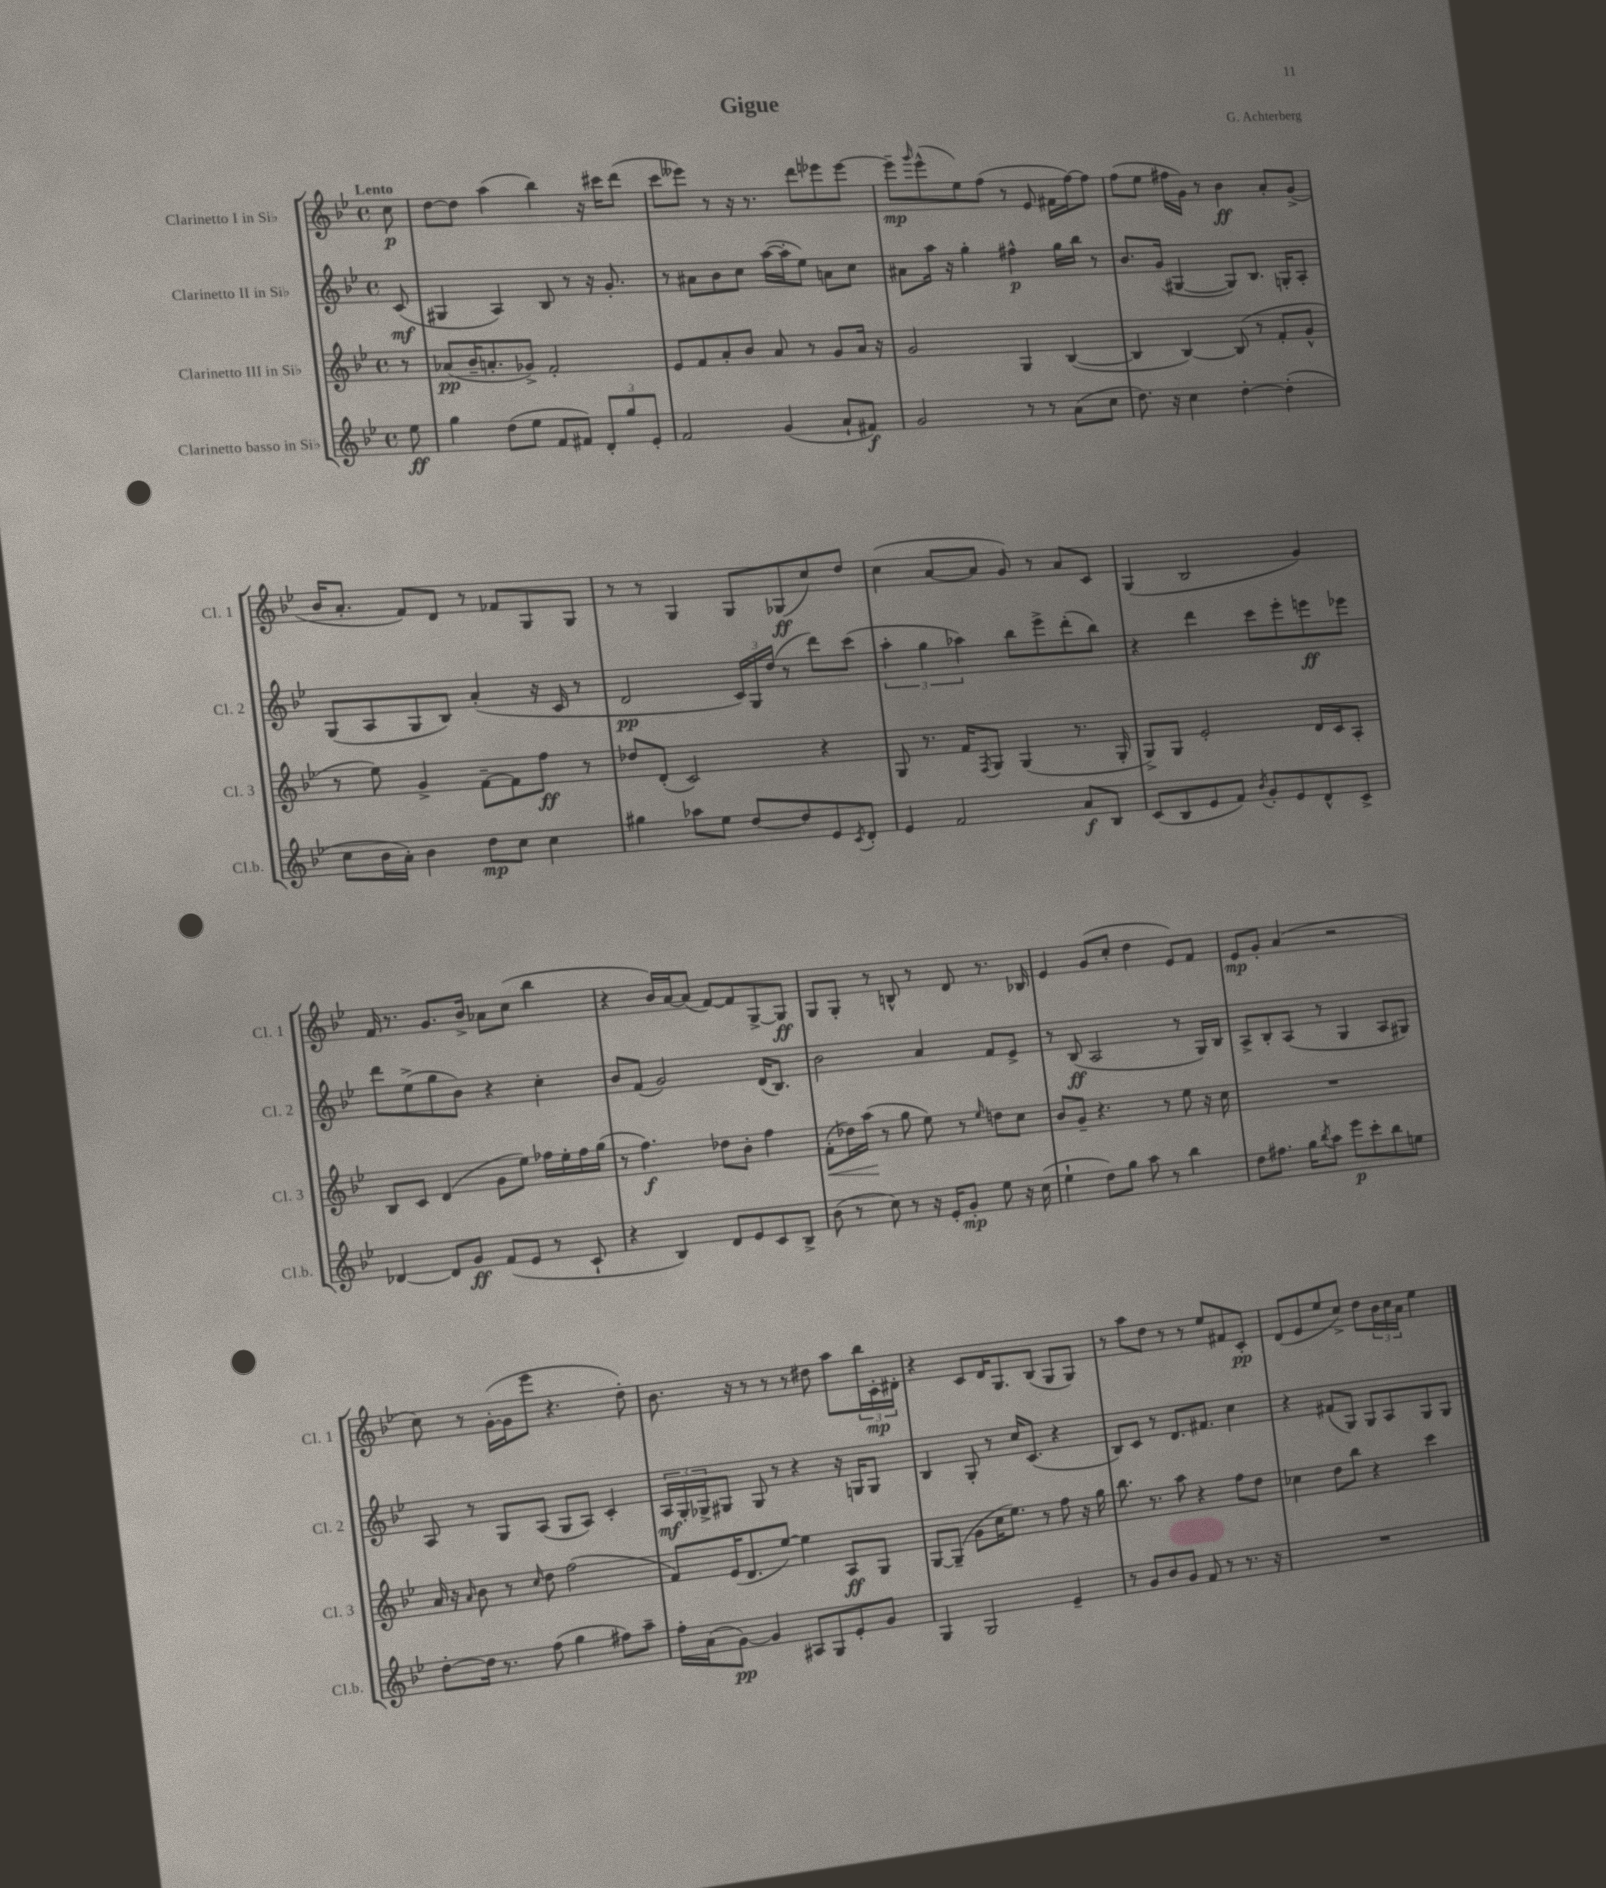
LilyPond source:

\header { title = "Gigue" composer = "G. Achterberg" }
<<
\new StaffGroup <<
\new Staff = "s0" \with { instrumentName = "Clarinetto I in Sib" shortInstrumentName = "Cl. 1" } {
    \clef treble \key bes \major \defaultTimeSignature \time 4/4 \partial 8 \tempo "Lento"
    c''8\p |
    d''8~ d''8 a''4( bes''4) r16 cis'''16 d'''8( |
    c'''8 eeses'''8) r8 r16 r8. d'''8 ees'''8 ees'''8~ |
    ees'''8--\mp \grace { g'''16 } ees'''8-^( ees''8) f''8( r8 ees'8 fis'16 f''16~) f''8 |
    f''8( ees''8 fis''16 g'16) r8 bes'4\ff a'8-. g'8->( |
    bes'16 a'8.-. f'8) d'8 r8 fes'8 g8 g8 |
    r8 r8 g4 g8 ges8\ff( c''8) d''8 |
    c''4( a'8~ a'8 g'8) r8 a'8 c'8 |
    g4( bes2 g'4) |
    f'16 r8. g'8. bes'16-> aes'8 c''8( bes''4 |
    r4 bes'16) a'16~ a'8( f'8~) f'8 g8~-> g8\ff |
    g8 g8-. r8 b8-^ r8 d'8 r8. bes16 |
    ees'4 g'8( c''8-. d''4 ees'8) f'8 |
    ees'8\mp g'8-. a'4( r2 |
    c''8) r8 g'16~-.( g'16 ees'''8 r4. d''8-.) |
    bes'8. r16 r8 r8 r8 dis''8 a''8 \tuplet 3/2 { bes''16 c'16-.\mp dis'16-. } |
    r4 c'8 d'16 g8. bes8( g8 g8) |
    r8 a''8 d''8 r8 r8 ees''8 fis'8 c'8-.\pp |
    d'8( ees'8 ees''8 c''8->) d''8 \tuplet 3/2 { bes'16 c''16 a'16 } ees''4 \bar "|." |
}
\new Staff = "s1" \with { instrumentName = "Clarinetto II in Sib" shortInstrumentName = "Cl. 2" } {
    \clef treble \key bes \major \defaultTimeSignature \time 4/4 \partial 8
    c'8\mf( |
    gis4 a4) bes8 r8 r16 g'8.-. |
    r8 ais'8 bes'8 c''8 a''16~( a''16-. ees''8) a'8 c''8 |
    ais'8 a''16 r16 g''4-. fis''4-^\p g''16 bes''16 r8 |
    bes'8. g'16( gis4~ gis8) bes8. g16-. a8-. |
    g8( a8 g8 bes8) a'4-.( r16 c'16 r8 |
    d'2\pp \tuplet 3/2 { c'16) g16 d''16( } r8 d'''8) c'''8( |
    \tuplet 3/2 { a''4-. g''4 aes''4) } bes''8 ees'''8-> d'''8-.( bes''8) |
    r4 d'''4 c'''8 ees'''8-. e'''8\ff ees'''8 |
    d'''8 ees''8->( g''8 bes'8) r4 c''4-. |
    bes'8 f'8( g'2) d'16( bes8.) |
    bes'2 a'4 f'8 ees'8-> |
    r8 bes8\ff( a2 r8 g16) bes16 |
    a8-> bes8-. a8( r8 g4 a8 gis8) |
    a8 r8 g8 a8( g8 a8) c'4-. |
    \tuplet 3/2 { a16\mf g16-. ges16-> } gis8 gis8 r8 r4 r16 g16 g8 |
    bes4 g8-. r8 c''16 c'8.( r4 |
    bes8) c'8 r8 d'8. fis'8. c''4 |
    r4 fis'8( g8) g8 a8 g8 g8 \bar "|." |
}
\new Staff = "s2" \with { instrumentName = "Clarinetto III in Sib" shortInstrumentName = "Cl. 3" } {
    \clef treble \key bes \major \defaultTimeSignature \time 4/4 \partial 8
    r8 |
    aes'8\pp( bes'16-- a'8.-. ges'8->) f'2-. |
    ees'8 f'8 a'8-. bes'8 a'8 r8 g'8 a'16 r16 |
    g'2 g4 bes4~( |
    bes4 bes4~) bes8( r8 f'8-. g'8-^ |
    r8 ees''8) g'4-> f'8~-- f'8 f''8\ff r8 |
    des''8 d'8-.( c'2) r4 |
    g8 r8. f'16 \acciaccatura { f8 } g8 g4( r8. g16-. |
    g8->) g8 ees'2-. d'16 c'16 a8-. |
    bes8 c'8 d'4( g'8 ees''8) fes''16 ees''16-. fes''16 g''16( |
    r8 f''4.\f) des''8 bes'8-. f''4 |
    f'8-.\<( des''16) a''16\!( r8 g''8 ees''8) r8 \grace { ees''16 } d''8 c''8 |
    bes'8 g'8-- r4. r8 ees''8 r16 c''16 |
    R1 |
    a'16 r16 \grace { a'16 } bes'8 r8 \grace { c''16 } d''8 f''2( |
    f'8) ees'16( d'8. ees''8~) ees''4 a8\ff g8 |
    g8~ g8--( g'8 c''16 ees''8.) r8 f''8 r16 g''16 |
    bes''8. r8. a''8 r4 f''8 d''8 |
    ces''4 d''8 bes''8 r4 c'''4 \bar "|." |
}
\new Staff = "s3" \with { instrumentName = "Clarinetto basso in Sib" shortInstrumentName = "Cl.b." } {
    \clef treble \key bes \major \defaultTimeSignature \time 4/4 \partial 8
    ees''8\ff |
    g''4 d''8( ees''8 f'8 fis'8) \tuplet 3/2 { d'8-. g''8 ees'8-. } |
    f'2 g'4( a'8-! fis'8\f) |
    g'2 r8 r8 a'8( c''8 |
    d''8.) r16 c''4 d''4~-. d''4-.( |
    c''8 bes'16 a'16-.) bes'4 d''8\mp c''8 c''4 |
    gis''4 aes''8 ees''8 d''8~ d''8 ees'8 \acciaccatura { c'8 } d'8-. |
    ees'4 f'2 a'8\f bes8 |
    c'8( bes8 ees'8 f'8) \acciaccatura { bes'8 } g'8-. ees'8 d'8-^ c'8-> |
    des'4~ des'8 g'8\ff f'8( ees'8 r8 c'8-! |
    r4 bes4) d'8 ees'8 c'8 bes8-> |
    bes'8( r8 c''8) r8 r16 ees'16-. g'8-.\mp ees''8 r16 c''16( |
    ees''4-! d''8) g''8 a''8 r8 bes''4 |
    d''8 fis''8. g''16 \acciaccatura { bes''8 } a''8 ees'''8\p c'''8-. bes''8 e''8 |
    d''8~-. d''16 r8. f''8( g''4 fis''8) a''8-- |
    f''16-. a'16( g'8~\pp) g'4 ais8 g8 ees'8-. g'8 |
    g4 g2 ees'4-- |
    r8 g'8 bes'8 g'8 f'8 r8 r8. r16 |
    R1 \bar "|." |
}
>>
>>
\layout { \context { \Score \remove "Bar_number_engraver" } }
